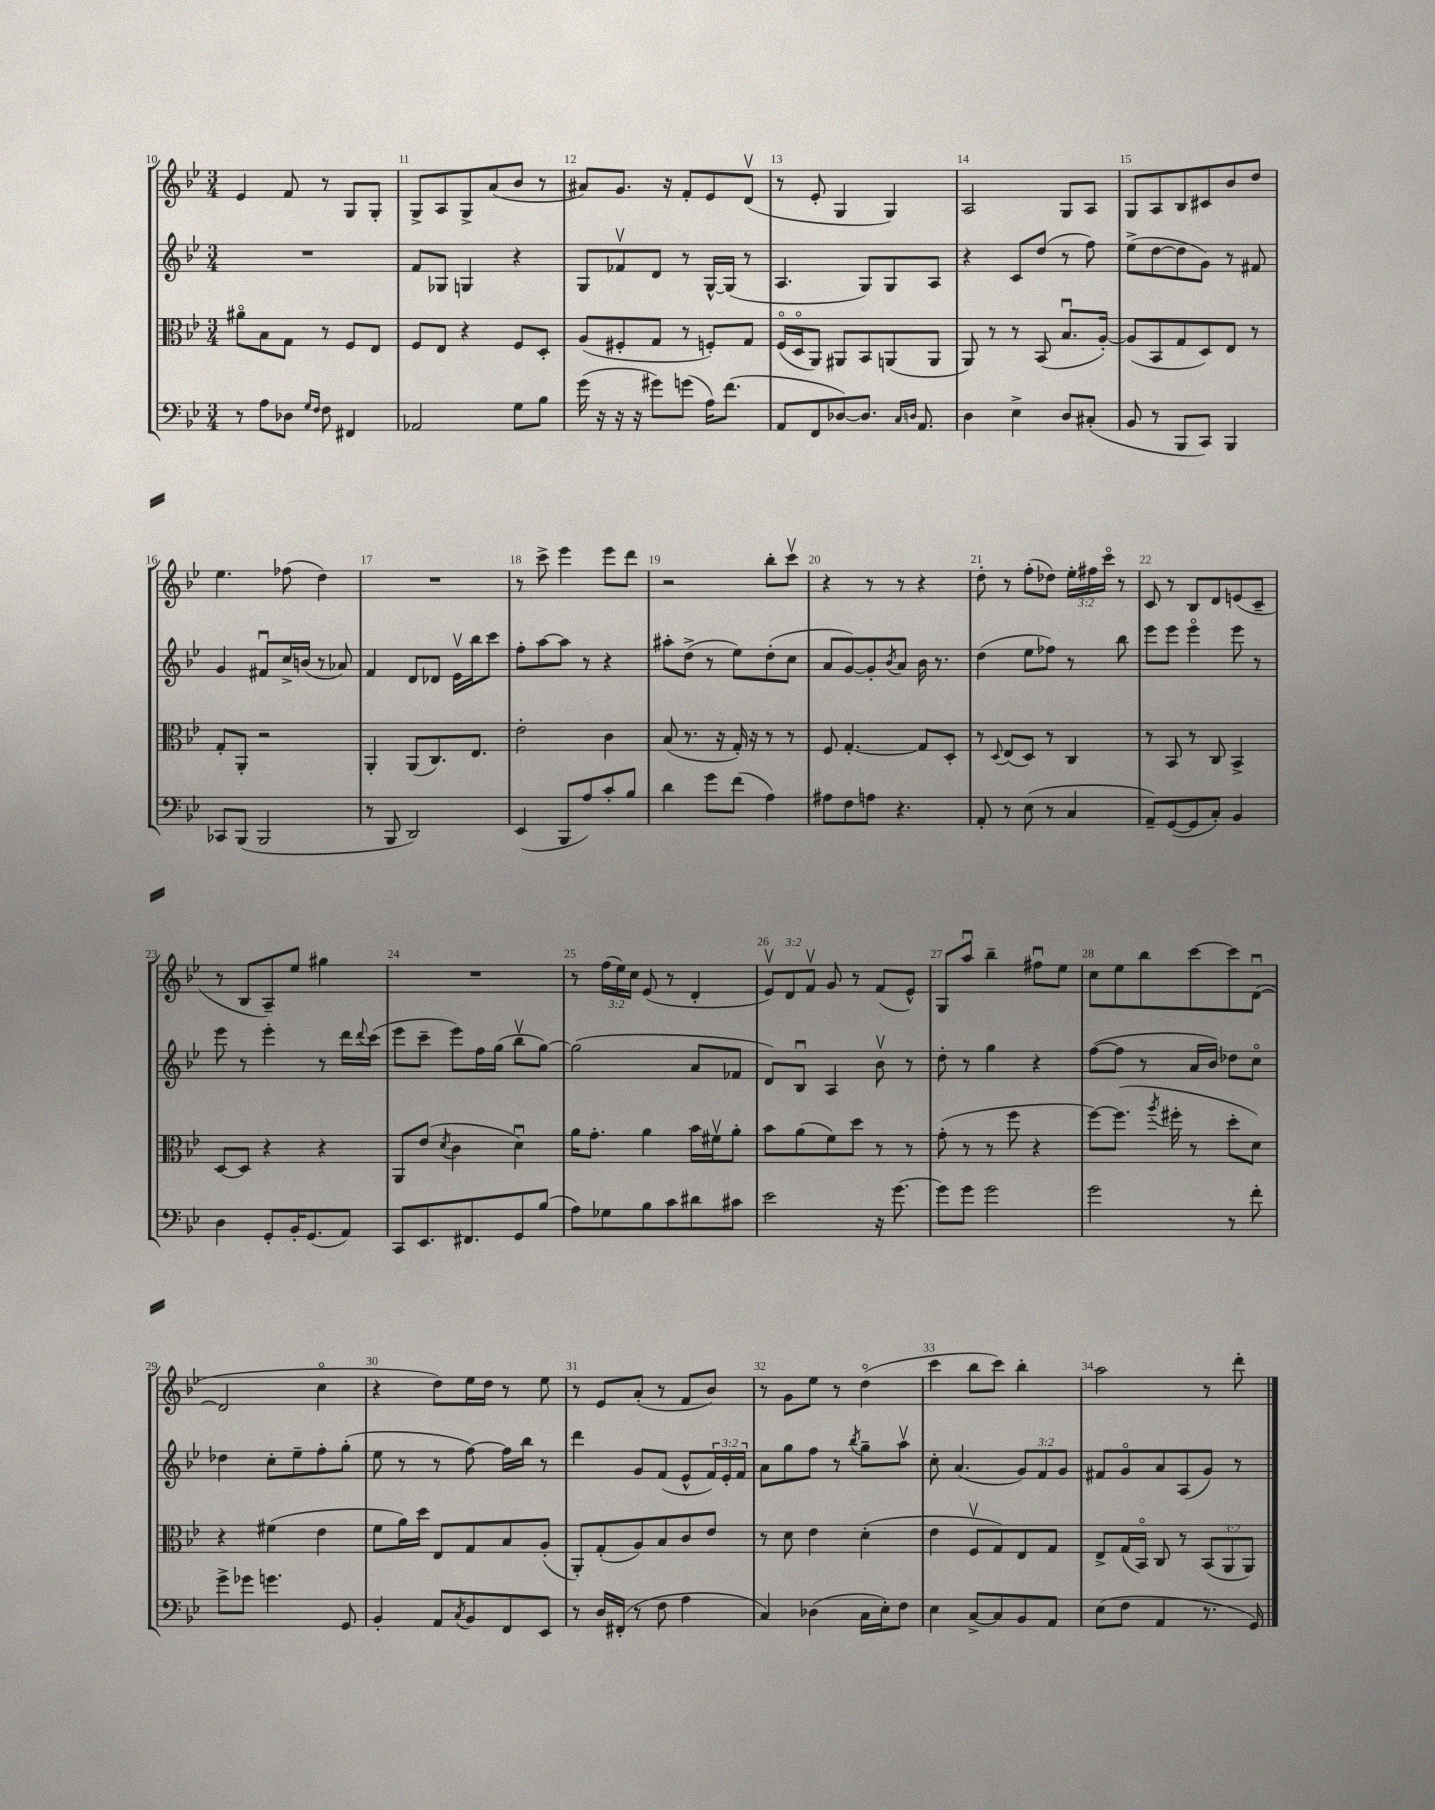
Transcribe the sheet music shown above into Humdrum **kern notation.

**kern	**kern	**kern	**kern
*part4	*part3	*part2	*part1
*staff4	*staff3	*staff2	*staff1
*clefF4	*clefC3	*clefG2	*clefG2
*k[b-e-]	*k[b-e-]	*k[b-e-]	*k[b-e-]
*M3/4	*M3/4	*M3/4	*M3/4
=10	=10	=10	=10
8r	8a#X\L	2.r	4e-/
8A\L	8B-\	.	.
8D-X\J	8G\J	.	8f/
16qqG/LL	.	.	.
16qqF/JJ	.	.	.
8F\	8r	.	8r
4FF#X/	8F/L	.	8G/L
.	8E-/J	.	8G'/J
=11	=11	=11	=11
2AA-X/	8F/L	8f/L	8G^/L
.	8E-/J	8G-X/J	8A/
.	4r	4Gn/	8G^/
.	.	.	(8a/
8G\L	8F/L	4r	8b-/J
8B-\J	8D'/J	.	8r
=12	=12	=12	=12
(16g\	(8A/L	8G/L	8a#X/L)
16r	.	.	.
16r	8F#X'/	8f-Xv/	8.g/J
16r	.	.	.
8g#X\L)	8G/J	8d/J	.
.	.	.	16r
(8gn\J	8r	8r	8f'/L
16A\KL)	8Fn'/L)	[16G^^/LL	8e-/
(8.f\J	.	(16G/JJ]	.
.	8G/J	8r	(8dv/J
=13	=13	=13	=13
8AA/L	(16F/LL	4.A/	8r
.	16D/J	.	.
8FF/	8AA/J)	.	8e-'/
[8D-X/)	8AA#X/L	.	4G/
8.D-/J]	8BB-/	8G/L)	.
.	(8AAn/	8G/	4G/)
16qqC/LL	.	.	.
16qqDn/JJ	.	.	.
8.AA/	.	.	.
.	8AA/J	8A/J	.
=14	=14	=14	=14
4D\	8AA/)	4r	2A/
.	8r	.	.
4E-^\	8r	8c/L	.
.	(8BB-/	(8dd/J	.
8D/L	8.B-u/L	8r	8G/L
(8C#X'/J	.	8ff\)	8A/J
.	[16A'/Jk)	.	.
=15	=15	=15	=15
8BB-/	(8A/L]	(8ee-^\L	8G/L
8r	8BB-/	[8dd\	8A/
8BBB-/L	8G/	8dd\]	8B-/
8CC/J)	8D/)	8g\J)	8c#X/
4BBB-/	8E-/J	8r	8b-/
.	8r	8f#X/	8dd/J
!!LO:LB:g=z
=16	=16	=16	=16
8CC-X/L	8G'/L	4g/	4.ee-\
(8BBB-/J	8AA'/J	.	.
2BBB-/	2r	8f#Xu/L	.
.	.	16cc^/L	(8ff-X\
.	.	(16bn/JJ	.
.	.	8r	4dd\)
.	.	8a-X/)	.
=17	=17	=17	=17
8r	4AA'/	4f/	2.r
8BBB-/	.	.	.
2DD/)	(8AA/L	8d/L	.
.	8.C/)	8d-X/J	.
.	.	16e-v\LL	.
.	8.E-/J	16bb-\J	.
.	.	8ccc\J	.
=18	=18	=18	=18
(4EE-/	2e-'\	8ff'\L	8r
.	.	[8aa\	8ccc^\
8BBB-/L	.	8aa\J]	4eee-\
8A/)	.	8r	.
8c'/	4c\	4r	8eee-\L
8B-/J	.	.	8ddd\J
=19	=19	=19	=19
4d\	(8B-/	8aa#X'\L	2r
.	8.r	(8dd^\J	.
8g\L	.	8r	.
.	16r	.	.
(8f\J	16G'/)	8ee-\L)	.
.	16r	.	.
4A\)	8r	(8dd'\	8bb-'\L
.	8r	8cc\J	8cccv\J
=20	=20	=20	=20
8A#X\L	8F/	8a/L	4r
8F\	[4.G'/	[8g/)	.
8An\J	.	8g'/]	8r
.	.	8qb-/	.
4.r	.	8a/J	8r
.	8G/L]	16b-\	4r
.	.	8.r	.
.	8D'/J	.	.
=21	=21	=21	=21
8AA'/	8r	(4dd\	8dd'\
.	8qqD/	.	.
8r	(8E-/L	.	8r
(8E-\	8D/J)	8ee-\L	(8ff'\L
8r	8r	8ff-X\J)	8dd-X\J)
4C/	4C/	8r	24ee-'\LL
.	.	.	24ff#X\
.	.	.	24ccc\JJ
.	.	8bb-\	8r
=22	=22	=22	=22
8AA~/L)	8r	8eee-\L	8c/
([8GG/	8BB-/	8eee-\J	8r
8GG/]	8r	4eee-\	8B-/L
8C'/J)	8C/	.	8d/
4BB-/	4BB-^/	8eee-\	(8en/
.	.	8r	8c~/J
!!LO:LB:g=z
=23	=23	=23	=23
4D\	[8D/L	8eee-\	8r
.	8D/J]	8r	8B-/L
8GG'/L	4r	4eee-'\	8A~/)
16BB-'/K	.	.	8ee-/J
(8.GG/	.	.	.
.	4r	8r	4gg#X\
8AA/J)	.	16ddd\LL	.
.	.	8qqddd/	.
.	.	(16ccc\JJ	.
=24	=24	=24	=24
8CC/L	8AA/L	8eee-\L	2.r
8.EE-/	(8e-/J	8ccc~\J	.
.	8qd/	.	.
.	4c\	8eee-\L)	.
8.FF#X/	.	.	.
.	.	16ff\L	.
.	.	(16gg\JJ	.
8GG/	4du\)	8bb-v\L	.
(8B-/J	.	[8gg\J)	.
=25	=25	=25	=25
8A\L)	16a\KL	(2gg\]	8r
.	8.g'\J	.	.
8G-X\	.	.	(24ff\LL
.	.	.	24ee-\)
.	.	.	24cc\JJ
8B-\	4a\	.	(8e-/
8c\	.	.	8r
8d#X\	16b-\LL	8a/L	4d'/
.	16f#Xv\J	.	.
8c#X\J	8a'\J	8f-X/J	.
=26	=26	=26	=26
2e-\	8b-\L	8d/L)	12e-v/L)
.	.	.	12d/
.	(8a\	8B-u/J	.
.	.	.	12fv/J
.	8f\)	4A/	8g/
.	8dd\J	.	8r
16r	8r	8b-v\	(8f/L
[8.g\	.	.	.
.	8r	8r	8e-^^/J)
=27	=27	=27	=27
8g\L]	(8g'\	8dd'\	8G/L
8g\J	8r	8r	8aau/J
2g\	8r	4gg\	4bb-~\
.	8ff\	.	.
.	4r	4r	8ff#Xu\L
.	.	.	8ee-\J
=28	=28	=28	=28
2g\	[8ff\L)	([8ff\L	8cc\L
.	(8.ff\J]	8ff\J]	8ee-\
.	.	8r	8bb-\
.	8qaa/	.	.
.	16ff#X'\	.	.
.	8r	16a/LL	[8ccc\
.	.	16b-/JJ)	.
8r	8dd'\L	8dd-X\L	8ccc\]
8f'\	8d\J)	8cc\J	([8du\J
!!LO:LB:g=z
=29	=29	=29	=29
8g^\L	4r	4dd-X\	2d/]
8g-X\J	.	.	.
4.gn\	(4f#X\	8cc'\L	.
.	.	8ee-~\	.
.	4e-\	8ff'\	4cc\
8GG/	.	(8gg'\J	.
=30	=30	=30	=30
4BB-'/	8f\L	8ee-\	4r
.	16a\L)	8r	.
.	16dd\JJ	.	.
8AA/L	8E-/L	8r	8dd\L)
8qC/	.	.	.
8BB-/	8G/	[8ff\)	16ee-\L
.	.	.	16dd\JJ
8FF/	8B-/	16ff\LL]	8r
.	.	16bb-\JJ	.
8EE-/J	(8A'/J	8r	8ee-\
=31	=31	=31	=31
8r	8AA'/L)	4ddd\	8r
16D/LL	(8G'/	.	8e-/L
(16FF#X'/JJ	.	.	.
8r	8A/)	8g/L	(8a'/J
8F\	8B-/	(8f/J	8r
4A\	8c/	8e-^^/L	8f/L
.	8e-/J	24f/L)	8b-/J)
.	.	24e-'/	.
.	.	24f/JJ	.
=32	=32	=32	=32
4C/)	8r	8a\L	8r
.	8d\	8gg\	8g\L
(4D-X\	4e-\	8ff\J	8ee-\J
.	.	8r	8r
.	.	8qbb-/	.
16C\LL	(4d'\	8gg~\L	(4dd\
16E-'\J)	.	.	.
8F\J	.	8aav\J	.
=33	=33	=33	=33
4E-\	4e-\	8cc'\	4ccc\
.	.	(4.a/	.
[8C^/L	8Fv/L	.	8bb-\L
8C/]	8G/)	.	8ccc\J)
8BB-/	8E-/	12g/L)	4bb-'\
.	.	12f/	.
8AA/J	8G/J	.	.
.	.	12g/J	.
=34	=34	=34	=34
(8E-\L	8E-^/L	8f#X/L	2aa\
8F\J	(16G/L	8g/	.
.	16BB-/JJ)	.	.
4AA/	8C/	8a/	.
.	8r	(8A/	.
8.r	(12BB-/L	8g/J)	8r
.	12AA/	.	.
.	.	8r	8ddd'\
.	12AA/J)	.	.
16GG/)	.	.	.
==	==	==	==
*-	*-	*-	*-
